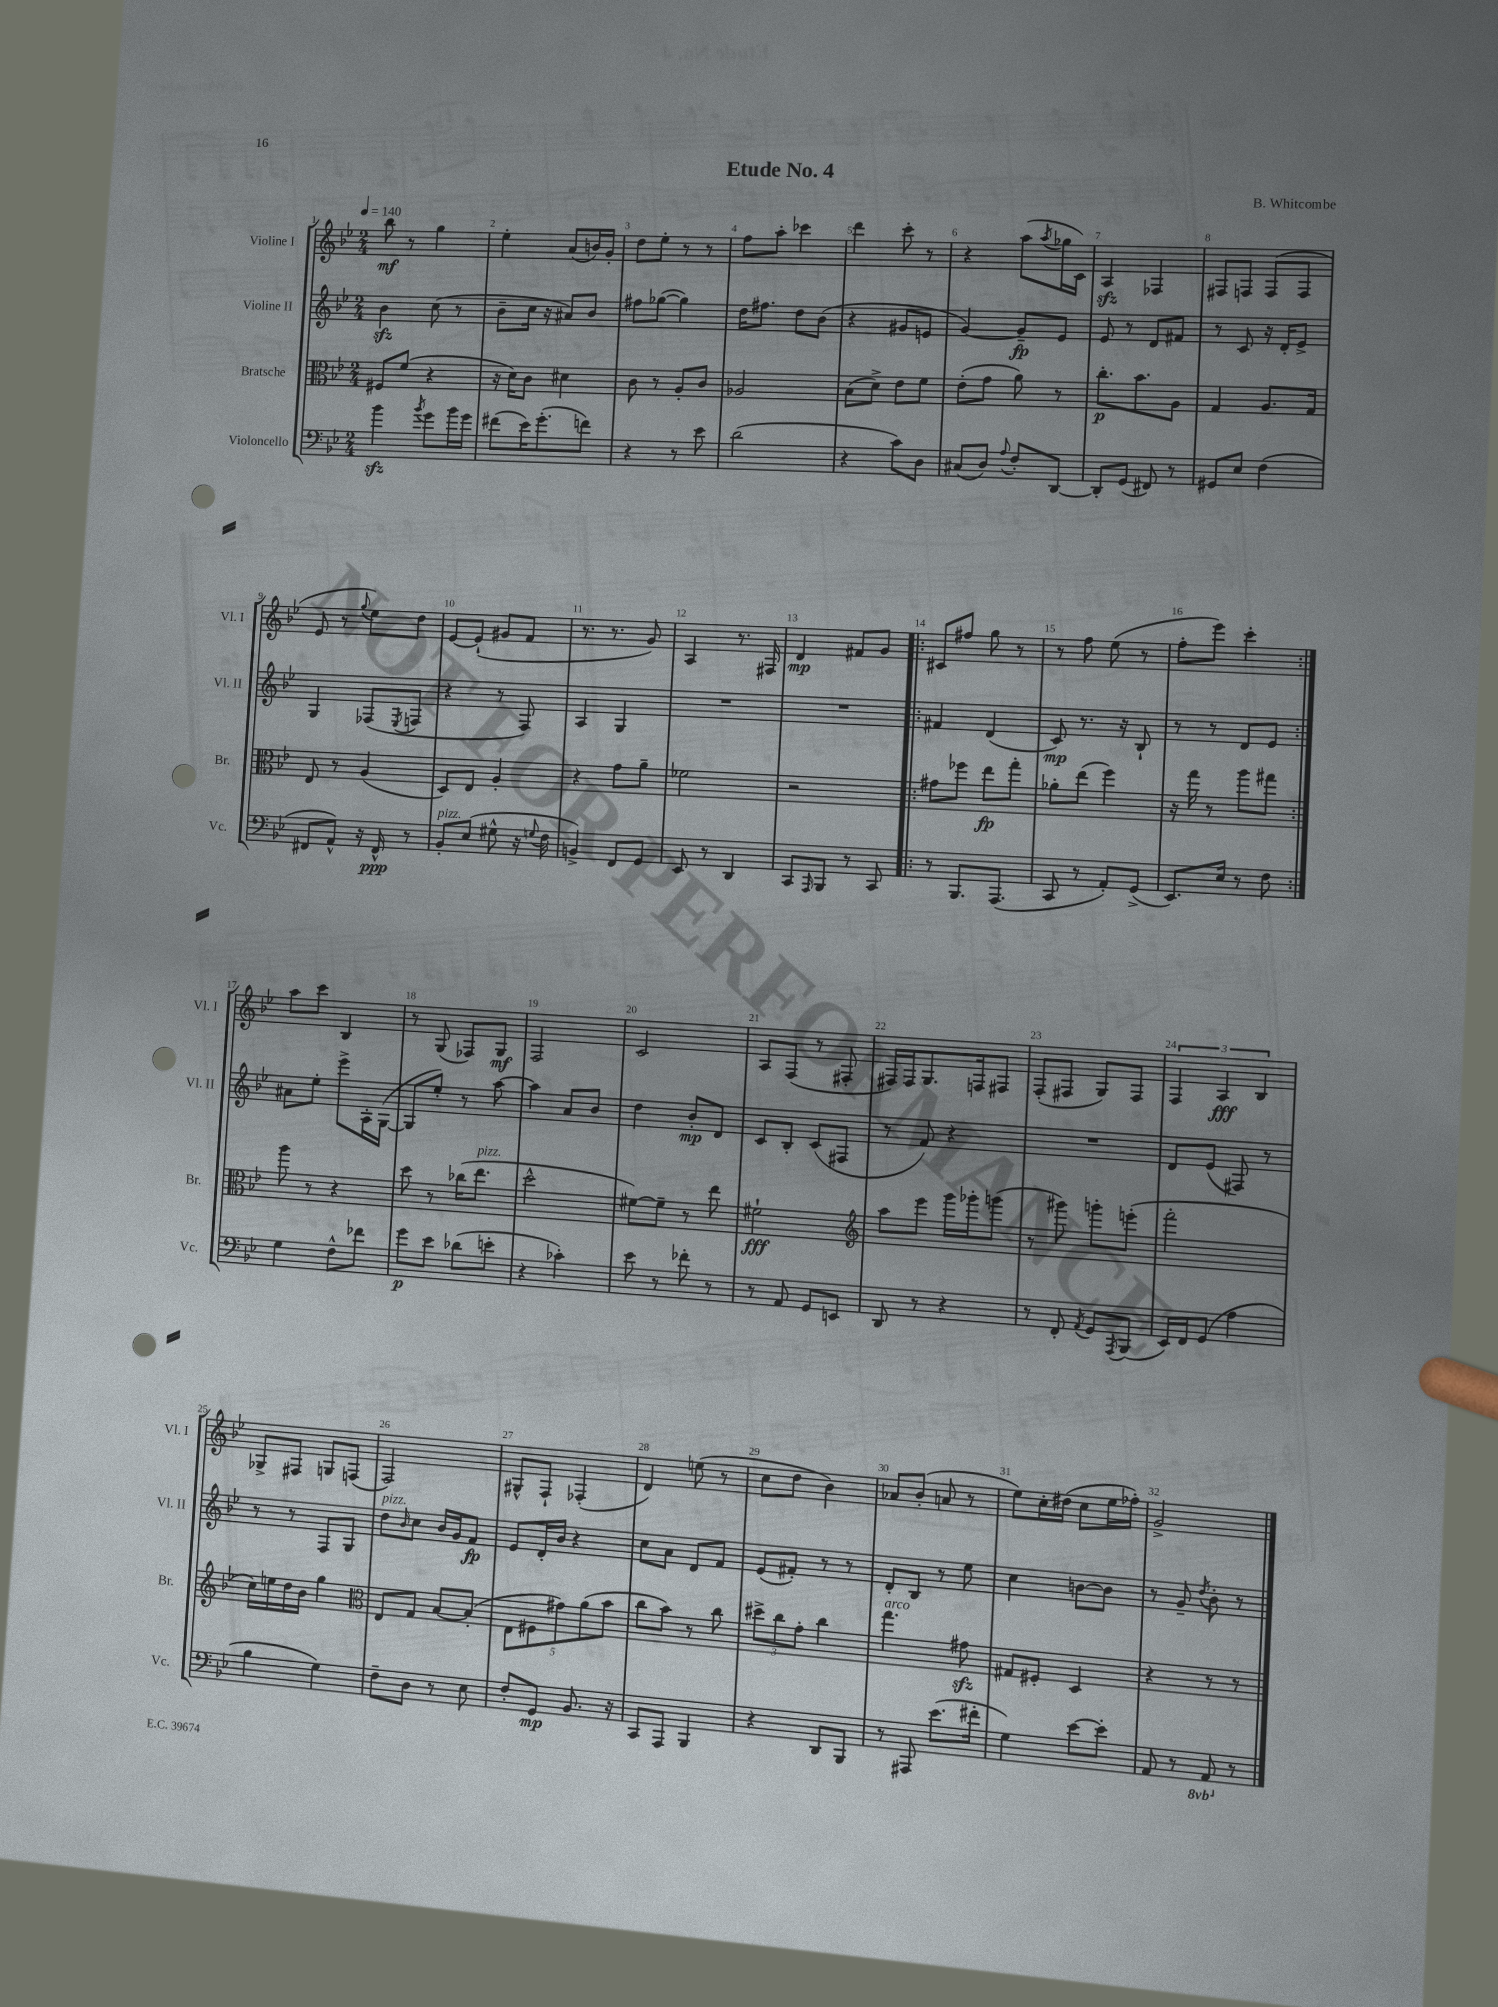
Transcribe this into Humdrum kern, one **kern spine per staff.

**kern	**kern	**kern	**kern
*staff4	*staff3	*staff2	*staff1
*clefF4	*clefC3	*clefG2	*clefG2
*k[b-e-]	*k[b-e-]	*k[b-e-]	*k[b-e-]
*M2/4	*M2/4	*M2/4	*M2/4
*MM140	*MM140	*MM140	*MM140
4b-\	8F#/L	4b-\	8bb-\
.	(8f/J	.	8r
8qb-/	.	.	.
8g\L	4r	(8cc\	4gg\
16b-\L	.	8r	.
16g\JJ	.	.	.
=	=	=	=
(8f#\L	16r	8b-~\L	4ee-'\
.	16d\LK)	.	.
16e-\K)	8c\J	16cc\Jk	.
(8.g'\	.	16r	.
.	4d#\	8a#/L)	(8a/L
8f\J)	.	8b-/J	16b/L)
.	.	.	16g'/JJ
=	=	=	=
4r	8c\	8ff#\L	8dd\L
.	8r	([8gg-\J	8ee-'\J
8r	8A'/L	4gg-\])	8r
8e-\	8c/J	.	8r
=	=	=	=
(2d\	2A-/	16dd\LK	8ff\L
.	.	8.ff#\J	.
.	.	.	8aa'\J
.	.	8dd\L	4ccc-\
.	.	(8b-\J	.
=	=	=	=
4r	(8B-\L	4r	4ddd\
.	8d^\J)	.	.
8c\L)	8e-\L	8g#/L	8ccc'\
8D\J	8f\J	8e/J	8r
=	=	=	=
(8C#/L	(8e-'\L	[4g/)	4r
8D/J)	8g\J	.	.
8qqA/	.	.	.
8F'/L	8a\)	8g~/]L	(8aa\L
.	.	.	8qaa/
[8DD/J	8r	8e-/J	16gg-\L
.	.	.	16c\JJ)
=	=	=	=
8DD'/]L	8.cc'\L	8e-/	4A/
(8GG/J	.	8r	.
.	8.b-\	.	.
8FF#/)	.	8d/L	4F-/
8r	8A\J	8f#/J	.
=	=	=	=
8GG#/L	4G/	8r	8F#/L
8E-/J	.	8c/	8F/J
(4F\	8.A/L	16r	(8F/L
.	.	16d'/LK	.
.	.	8e-^/J	8F/J
.	16G/Jk	.	.
=	=	=	=
8FF#/L	8E-/	4G/	8e-/
8AA^^/J)	8r	.	8r
.	.	.	8qqgg/
16r	(4A/	(8F-/L	8ee-\L)
16FF#^^/	.	.	.
.	.	8qE-/	.
8r	.	8F/J	8dd\J
=	=	=	=
8BB-'/L	8D/L)	4r	[8e-/L
(8E-/J	8E-/J	.	(8e-`/]J
8G#^^\	4A'/	8r	8g#/L
16r	.	8F/)	8f/J
8qqG/	.	.	.
16F\	.	.	.
=	=	=	=
4BB^/)	4r	4A/	8.r
.	.	.	8.r
8FF/L	8g\L	4G/	.
8GG/J	8a~\J	.	8g/)
=	=	=	=
8EE-/	2f-\	2r	4A/
8r	.	.	.
4DD/	.	.	8.r
.	.	.	16F#/
=	=	=	=
8CC/L	2r	2r	4d/
16qqAAA/	.	.	.
8BBB-/J	.	.	.
8r	.	.	8f#/L
8CC/	.	.	8g/J
=!|:	=!|:	=!|:	=!|:
8r	8g#\L	4f#/	8c#/L
8.BBB-/L	8ff-\J	.	8ff#/J
.	8ee-\L	(4d/	8gg\
(8.AAA/J	.	.	.
.	8gg'\J	.	8r
=	=	=	=
8CC/	8a-'\L	8c/)	8r
8r	(8ee-\J	8.r	8ff\
8AA'/L)	4ff\)	.	(8ee-\
.	.	16r	.
(8GG^/J	.	8B-`/	8r
=	=	=	=
8.EE-/L)	16r	8r	8ff'\L
.	16gg\	.	.
.	8r	8r	8eee-\J)
16E-/Jk	.	.	.
8r	8aa\L	8d/L	4ccc'\
8F\	8gg#\J	8e-/J	.
=:|!	=:|!	=:|!	=:|!
4G\	8aa\	8a#\L	8aa\L
.	8r	8ee-'\J	8ccc\J
8F^^\L	4r	8eee-^\L	4B-/
8f-\J	.	16A'\L	.
.	.	([16G\JJ	.
=	=	=	=
8g\L	8dd\	8G/]L	8r
8e-\J	8r	8ee-'/J)	(8G/
(8d-\L	(16cc-\LK	8r	8F-/L)
.	8.ee-\J	.	.
8e'\J	.	[8aa\	8G/J
=	=	=	=
4r	2dd^^\	4aa\]	2F/
4c-'\)	.	8a/L	.
.	.	8b-/J	.
=	=	=	=
8e-\	[8f#\L)	4dd\	2c/
8r	8f#~\]J	.	.
8f-'\	8r	8b-'/L	.
8r	8ee-\	8d/J	.
=	=	=	=
8r	2f#`\	8c/L	8A/L
8AA/	.	8B-'/J	(8F/J
8GG/L	.	(8c/L	8r
8EE/J	.	8F#/J	8F#'/
=	=	=	=
*	*clefG2	*	*
8DD/	8aa\L	8r	16F#/LL)
.	.	.	16F#/J
8r	8eee-\J	8f/)	8.G/
4r	16ggg\LL	4r	.
.	16ggg-'\J	.	16F/k
.	(8ggg\J	.	8F#/J
=	=	=	=
8r	8r	2r	(8F'/L
8FF'/	8ggg#\)	.	8F#/J
8qAA/	.	.	.
8GG/L	8ggg'\L	.	8G/L)
8qAAA/	.	.	.
(8BBB-/J	(8eee'\J	.	8F#/J
=	=	=	=
16EE-/LL)	2fff'\	8d/L	6F/
16FF/J	.	.	.
(8GG/J	.	(8e-/J	.
.	.	.	6A/
4A\	.	8F#/)	.
.	.	.	6B-/
.	.	8r	.
=	=	=	=
4B-\	16cc\LL)	8r	8G-^/L
.	16ee\	.	.
.	16dd\	8r	8F#/J
.	16b-\JJ	.	.
4G\)	4gg\	8F/L	8G/L
.	.	8G/J	(8F/J
=	=	=	=
*	*clefC3	*	*
8F~\L	8E-/L	8dd\L	2F/)
.	.	16qqb-/	.
8D\J	8G/J	8cc\J	.
8r	[8B-/L	16b-/LL	.
.	.	16g/J	.
8E-\	(8B-'/]J	8f/J	.
=	=	=	=
8F'/L	10E-\L	8e-/L	8G#^^/L
.	10F#\	.	.
8GG/J	.	16d'/L	8F`/J
.	.	16b-/JJ	.
.	10g#\)	.	.
8.BB-/	.	4r	(4F-'/
.	(10a\	.	.
.	10b-\J	.	.
16r	.	.	.
=	=	=	=
8CC/L	8cc\L	8cc\L	4d/)
8AAA/J	8b-\J)	8a\J	.
4BBB-/	8r	8d/L	(8ee\
.	8cc\	8f/J	8r
=	=	=	=
4r	12dd#^\L	(8e-/L	8cc\L
.	12cc\	.	.
.	.	8f#'/J)	8dd\J
.	12g'\J	.	.
8DD/L	4cc\	8r	4b-\)
8BBB-/J	.	8r	.
=	=	=	=
8r	4.gg\	8d'/L	8a-/L
8AAA#/	.	8B-/J	(8b-'/J
(8.e-\L	.	8r	8a/
.	8g#\	8ee-\	8r
16f#'\Jk	.	.	.
=	=	=	=
4G\)	8G#/L	4cc\	8ee-\L)
.	8F#'/J	.	16cc'\L
.	.	.	(16dd#\JJ
[8e-\L	4D/	[8b\L	8cc\L
8e-'\]J	.	8b\]J	16ee-\L
.	.	.	16ff-'\JJ)
=	=	=	=
8AA/	4r	8r	2g^/
8r	.	8g~/	.
.	.	8qdd/	.
8AAA/	8r	8b-'\	.
8r	8r	8r	.
==	==	==	==
*-	*-	*-	*-
